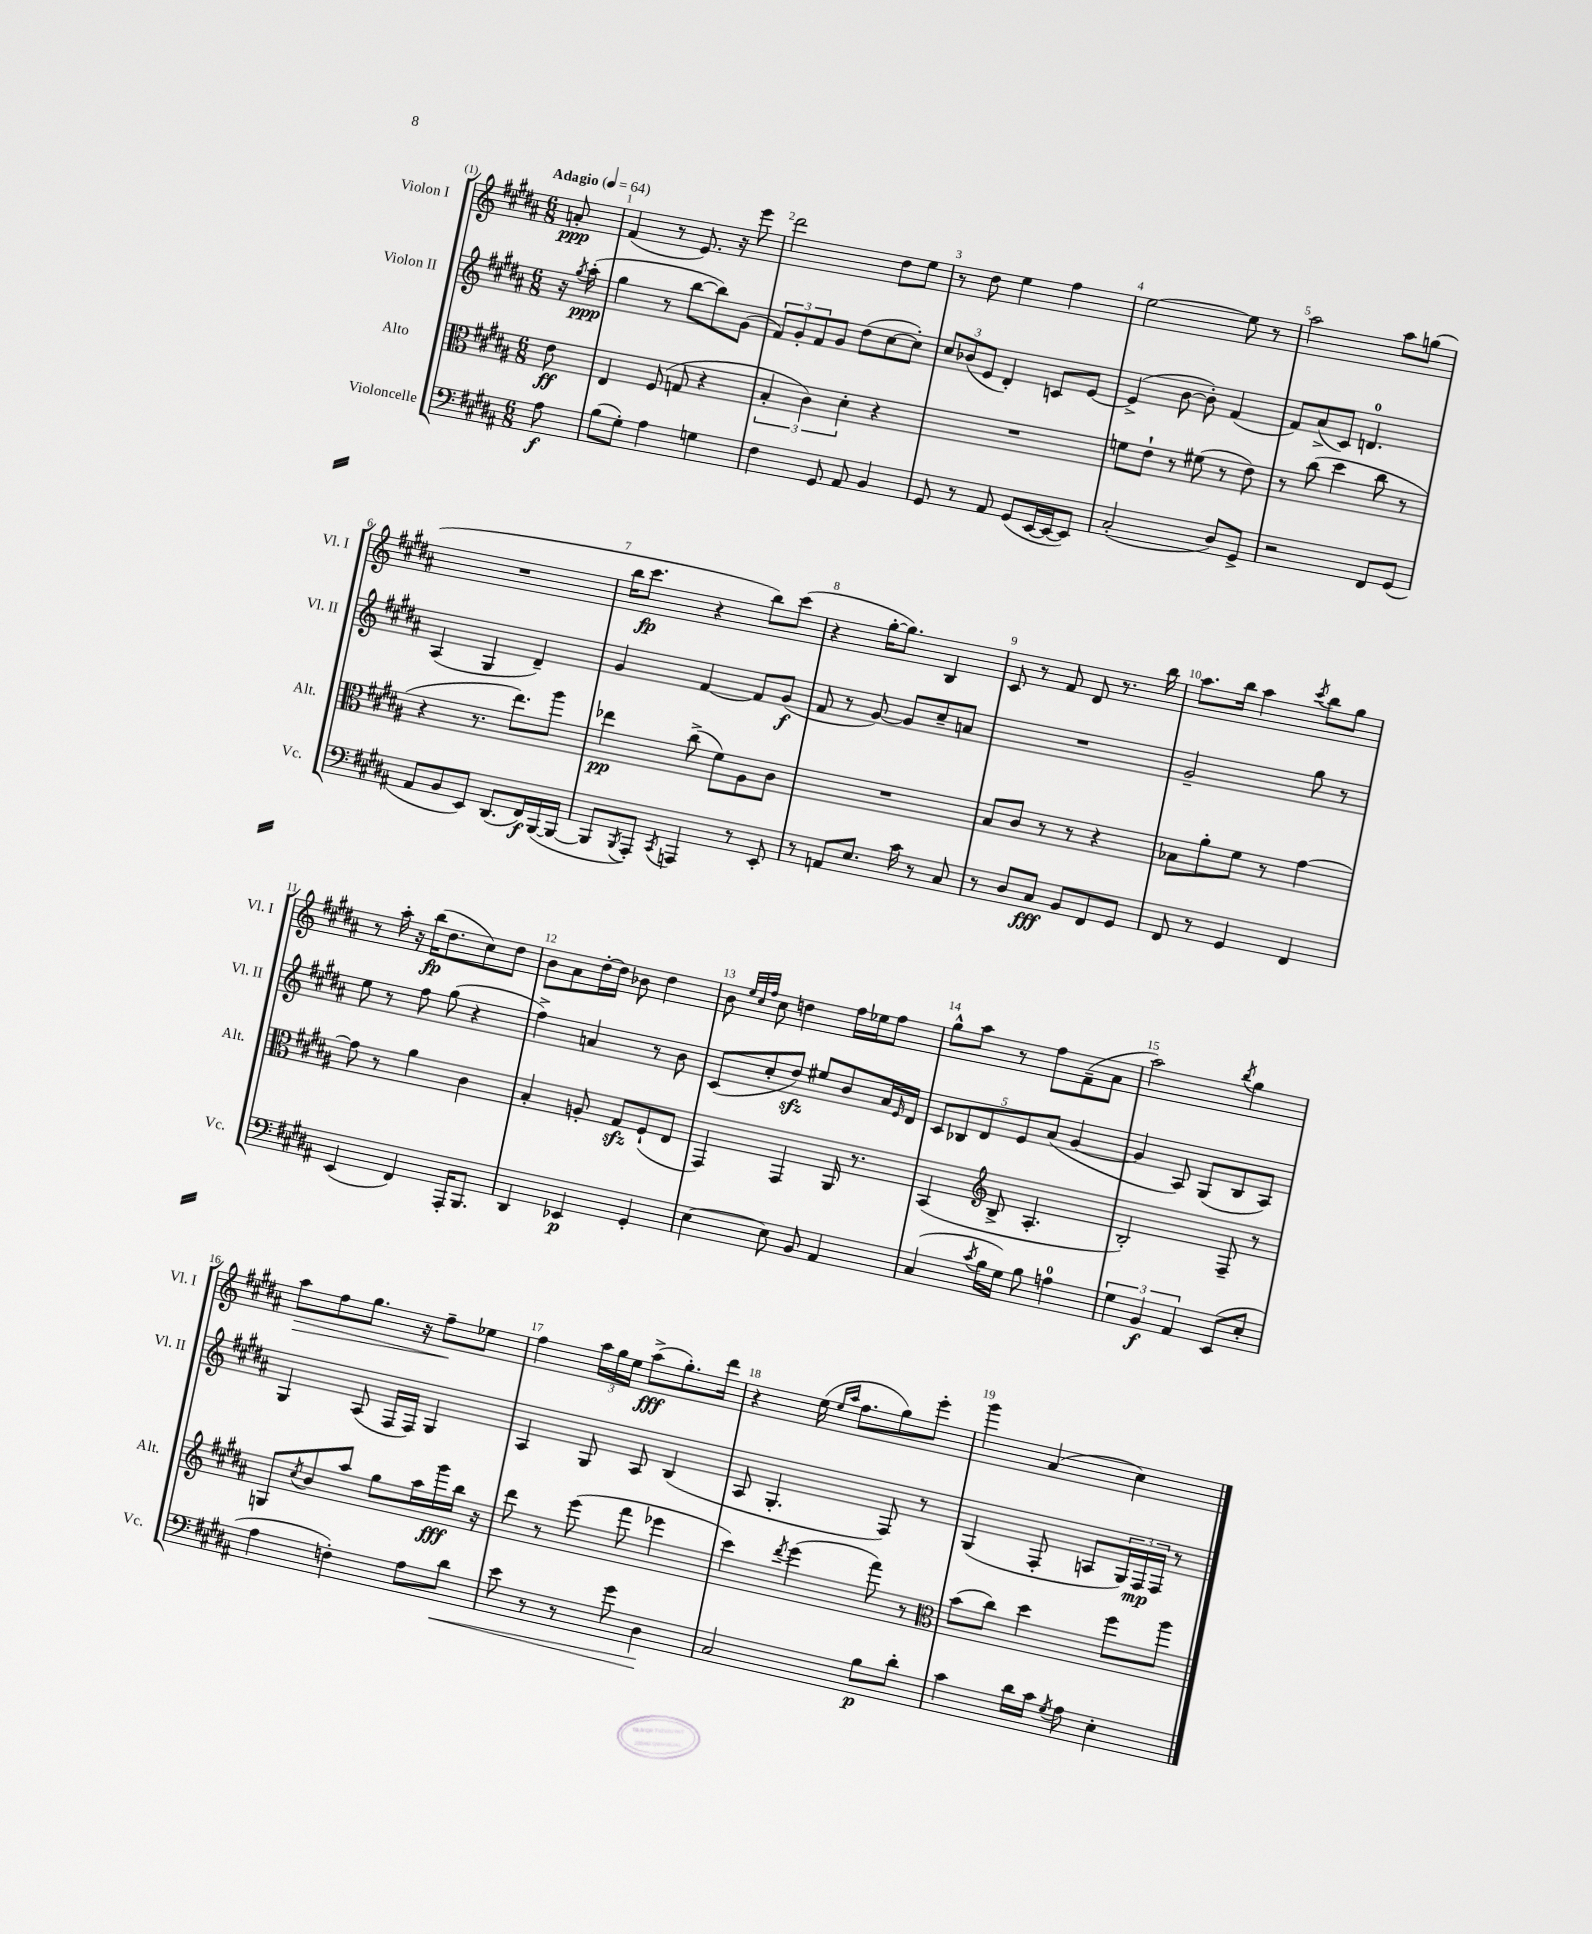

**kern	**kern	**kern	**kern
*staff4	*staff3	*staff2	*staff1
*clefF4	*clefC3	*clefG2	*clefG2
*k[f#c#g#d#a#]	*k[f#c#g#d#a#]	*k[f#c#g#d#a#]	*k[f#c#g#d#a#]
*M6/8	*M6/8	*M6/8	*M6/8
*MM64	*MM64	*MM64	*MM64
8A#	8e	16r	8a'
.	.	8qgg#	.
.	.	(16aa#'	.
=	=	=	=
(8B	4E	4gg#	(4f#
8G#')	.	.	.
4A#	(8F#	8r	8r
.	8G	[8bb	8.e)
4G	4r	8bb])	.
.	.	.	16r
.	.	(8g#	8eee
=	=	=	=
4F#	6B'	12f#)	2ddd#
.	.	12g#'	.
.	6c#)	12f#	.
8GG#	.	8g#	.
.	6d#'	.	.
8AA#	.	(8dd#	.
4BB	4r	[8cc#	8dd#
.	.	8cc#'])	8ee
=	=	=	=
8GG#	2.r	12cc#	8r
.	.	(12b-	.
8r	.	.	8dd#
.	.	12e	.
8AA#	.	4d#')	4ee
(8GG#	.	.	.
[16EE	.	8c	4ff#
16EE_	.	.	.
8EE])	.	[8e	.
=	=	=	=
(2C#'	8f	(4e^]	[2ee
.	8e`	.	.
.	8r	[8b	.
.	(8f#	8b'])	.
8D#)	8r	(4f#	8ee]
8GG#^	8e)	.	8r
=	=	=	=
2r	8r	8f#)	2aa#
.	(8cc#	(8a#^	.
.	4dd#	8c#)	.
.	.	4.d	.
8FF#	8cc#	.	8aa#
(8GG#	8r	.	(8gg
=	=	=	=
8AA#	4r	(4A#	2.r
8BB	.	.	.
8EE)	8.r	4G#	.
(8.DD#	.	.	.
.	8.ee)	.	.
.	.	4d#~)	.
16FF#)	.	.	.
([16BBB	8aa#	.	.
16BBB_	.	.	.
=	=	=	=
8BBB]	4ee-	4g#	16bb
.	.	.	8.ccc#
8qBBB	.	.	.
8AAA#')	.	.	.
8qCC#	.	.	.
4AAA	(8cc#^	[4f#	4r
.	8f#)	.	.
8r	8A#	8f#]	8bb)
8EE'	8c#	(8g#	(8ccc#
=	=	=	=
8r	2.r	8f#	4r
8AA	.	8r	.
8.E	.	[8g#)	[16gg#'
.	.	.	8.gg#])
.	.	8g#]	.
16c#	.	.	.
8r	.	8cc#~	4B
8C#	.	8a	.
=	=	=	=
8r	8B	2.r	8c#
8D#	8c#	.	8r
8C#	8r	.	8f#
8BB	8r	.	8d#
8FF#	4r	.	8.r
8GG#	.	.	.
.	.	.	16bb
=	=	=	=
8FF#	8B-	2g#~	8.aa#
8r	8a#'	.	.
.	.	.	16bb
4GG#	8f#	.	4aa#
.	8r	.	.
.	.	.	8qccc#
4FF#	[4g#	8gg#	8bb
.	.	8r	8gg#
=	=	=	=
(4EE	8g#]	8ee	8r
.	8r	8r	16aa#'
.	.	.	16r
4FF#)	4a#	8ff#	(16bb
.	.	.	8.dd#
.	.	(8gg#	.
16AAA#'	4c#	4r	8cc#)
8.BBB	.	.	.
.	.	.	8dd#
=	=	=	=
4DD#	4B'	4ff#^)	8b
.	.	.	8a#
4EE-	8A'	4a	[16dd#'
.	.	.	16dd#]
.	8G#	.	8b-
4GG#'	(8F#`	8r	4dd#
.	8E	8b	.
=	=	=	=
[4E	4GG#)	(8c#	8b
.	.	.	32qqee
.	.	.	32qqcc#
.	.	.	32qqff#
.	.	8cc#'	8cc#
8E]	4GG#	8dd#)	4dd
8BB	.	8ee#	.
4AA#	16AA#	8b	16ff#
.	8.r	.	16ee-
.	.	16a#	8ff#
.	.	16qqe	.
.	.	16d#	.
=	=	=	=
(4C#	(4BB	10c#	8gg#^^
.	.	10B-	.
.	.	.	8aa#
.	.	10d#	.
*	*clefG2	*	*
8qc#	.	.	.
16B	8B^	.	8r
.	.	10e	.
16G#)	.	.	.
8B	4.A#'	.	8ff#
.	.	(10a#	.
4A	.	[4g#	(8f#~
.	.	.	8a#
=	=	=	=
6G#	2B')	4g#]	2aa#)
6BB	.	.	.
.	.	8A#)	.
6AA#	.	.	.
.	.	(8G#	.
.	.	.	8qbb
(8EE	8F#~	8B	4gg#
8E'	8r	8A#)	.
=	=	=	=
4A#	8G	4G#	8aa#
.	8qcc#	.	.
.	8b	.	8ff#
4F')	8aa#	(8A#	8.gg#
.	8gg#	16F#	.
.	.	16F#)	16r
8A#	16aa#	4G#	8ff#~
.	16ggg#	.	.
8d#	16bb	.	8ee-
.	16r	.	.
=	=	=	=
8e	8ddd#	4A#	4ff#
8r	8r	.	.
8r	(8eee	8G#	24aa#
.	.	.	24gg#
.	.	.	24ee
8g#	8fff#	8A#	(8aa#^
4D#	4eee-	(4B	8.gg#')
.	.	.	16ddd#
=	=	=	=
2C#	4ccc#)	8A#	4r
.	.	4.G#'	.
.	8qddd#	.	.
.	(4eee	.	(16ee
.	.	.	16qqee
.	.	.	16qqaa#
.	.	.	8.ff#
8B	8fff#)	8F#)	8gg#)
8d#'	8r	8r	8eee'
=	=	=	=
*	*clefC3	*	*
4c#	(8b	(4G#	4ggg#
.	8cc#)	.	.
16d#	4dd#	8F#'	(4a#
16c#	.	.	.
8qG#	.	.	.
8A#	.	8A	.
4E'	8ff#	24G#)	4cc#)
.	.	24F#	.
.	.	24F#	.
.	8aa#	8r	.
==	==	==	==
*-	*-	*-	*-
